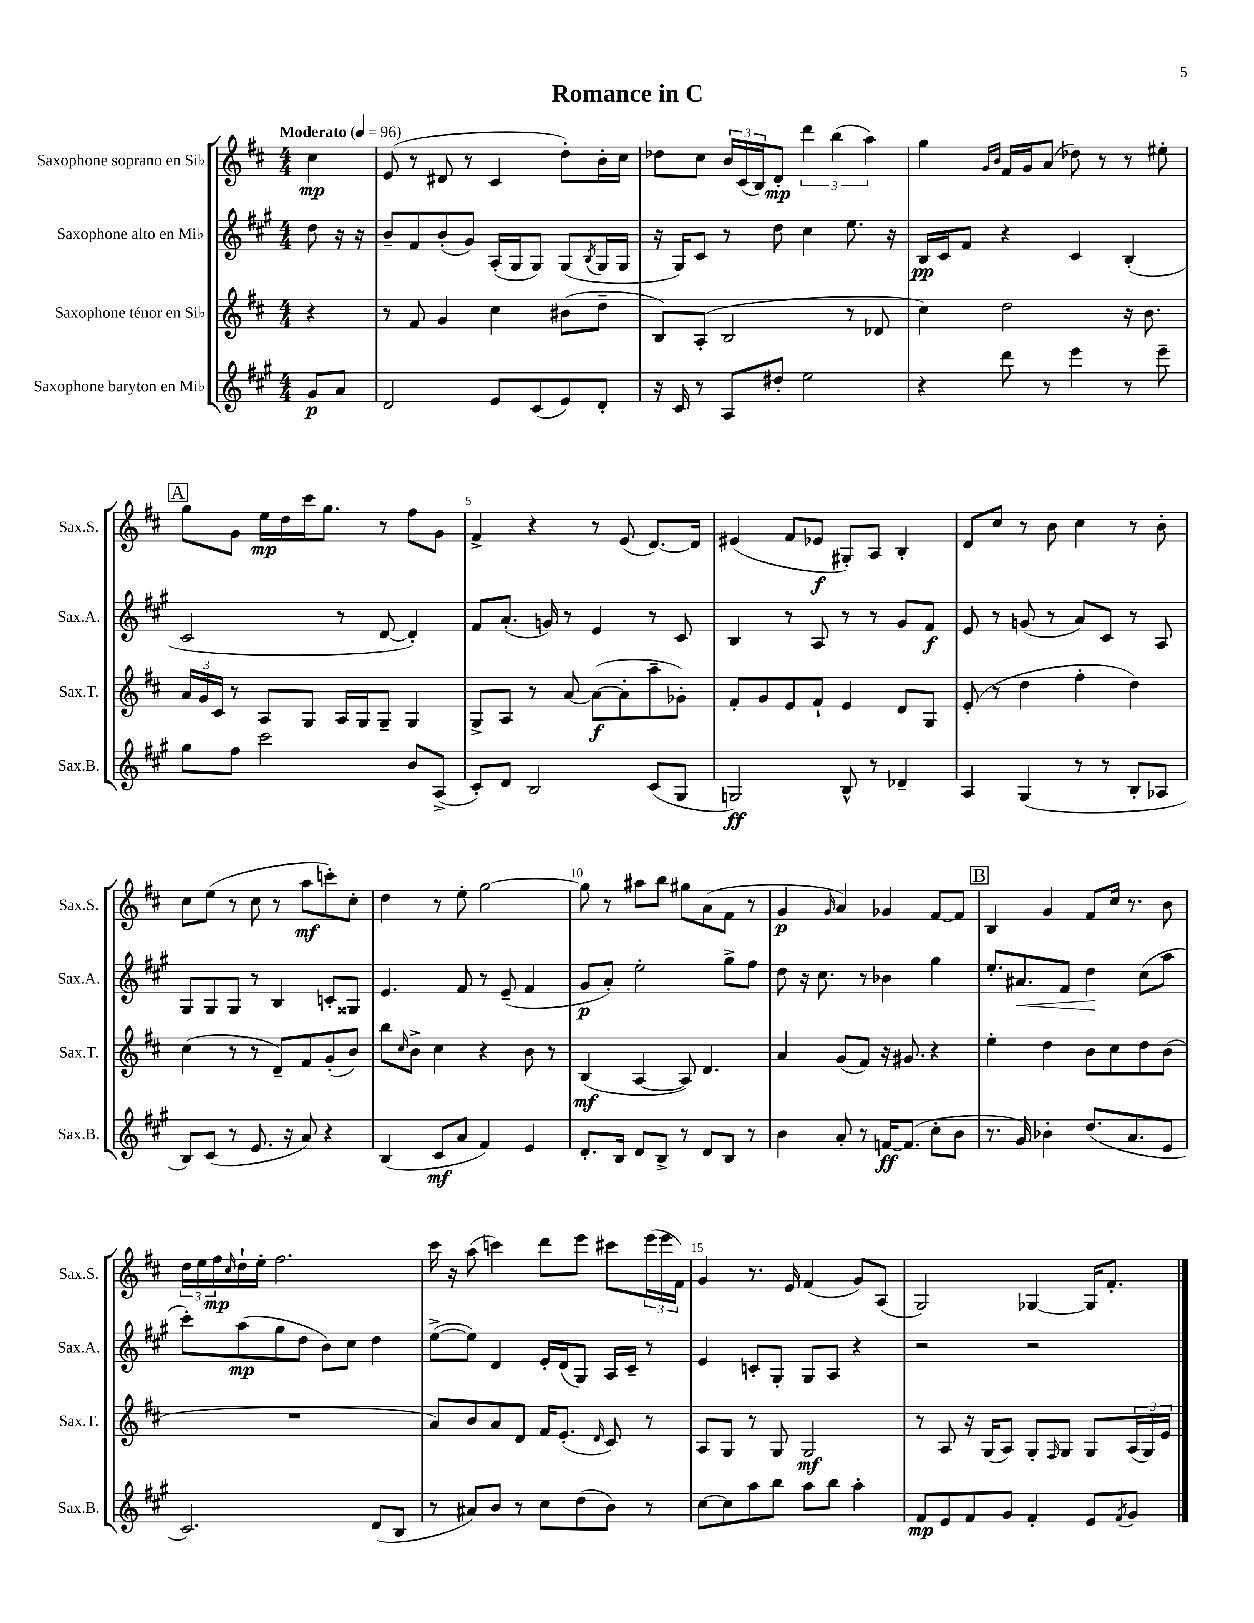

**kern	**dynam	**kern	**dynam	**kern	**dynam	**kern	**dynam
*part4	*part4	*part3	*part3	*part2	*part2	*part1	*part1
*staff4	*staff4	*staff3	*staff3	*staff2	*staff2	*staff1	*staff1
*I"Saxophone baryton en Mi♭	*	*I"Saxophone ténor en Si♭	*	*I"Saxophone alto en Mi♭	*	*I"Saxophone soprano en Si♭	*
*I'Sax.B.	*	*I'Sax.T.	*	*I'Sax.A.	*	*I'Sax.S.	*
*clefG2	*	*clefG2	*	*clefG2	*	*clefG2	*
*k[f#c#g#]	*	*k[f#c#]	*	*k[f#c#g#]	*	*k[f#c#]	*
*M4/4	*	*M4/4	*	*M4/4	*	*M4/4	*
*MM96	*	*MM96	*	*MM96	*	*MM96	*
=	=	=	=	=	=	=	=
!	!	!	!	!	!	!LO:TX:a:B:t=Moderato	!
8g#/L	p	4r	.	8dd\	.	4cc#\	mp
8a/J	.	.	.	16r	.	.	.
.	.	.	.	16r	.	.	.
=1	=1	=1	=1	=1	=1	=1	=1
2d/	.	8r	.	8b~/L	.	(8e/	.
.	.	8f#/	.	8f#/	.	8r	.
.	.	4g/	.	(8b'/	.	8d#X/	.
.	.	.	.	8g#/J)	.	8r	.
8e/L	.	4cc#\	.	(16A'/LL	.	4c#/	.
.	.	.	.	16G#/J	.	.	.
(8c#/	.	.	.	8G#/J)	.	.	.
8e/)	.	(8b#X\L	.	(8G#/L	.	8dd'\L)	.
.	.	.	.	8qB/	.	.	.
8d'/J	.	8dd~\J	.	16G#/L	.	16b'\L	.
.	.	.	.	16G#/JJ	.	16cc#\JJ	.
=2	=2	=2	=2	=2	=2	=2	=2
16r	.	8B/L)	.	16r	.	8dd-X\L	.
16c#/	.	.	.	16G#/KL)	.	.	.
8r	.	(8A'/J	.	8c#/J	.	8cc#\J	.
8A/L	.	2B/	.	8r	.	24b/LL	.
.	.	.	.	.	.	(24c#/	.
.	.	.	.	.	.	24B/J)	.
8dd#X'/J	.	.	.	8dd\	.	8d'/J	mp
2ee\	.	.	.	4cc#\	.	6ddd\	.
.	.	.	.	.	.	(6bb\	.
.	.	8r	.	8.ee\	.	.	.
.	.	.	.	.	.	6aa\)	.
.	.	8d-X/	.	.	.	.	.
.	.	.	.	16r	.	.	.
=3	=3	=3	=3	=3	=3	=3	=3
4r	.	4cc#\)	.	16B/LL	pp	4gg\	.
.	.	.	.	16c#/J	.	.	.
.	.	.	.	8f#/J	.	.	.
.	.	.	.	.	.	16qqg/LL	.
.	.	.	.	.	.	16qqb/JJ	.
8ddd\	.	2dd\	.	4r	.	16f#/LL	.
.	.	.	.	.	.	16g/J	.
8r	.	.	.	.	.	(8a/J	.
4eee\	.	.	.	4c#/	.	8dd-X\)	.
.	.	.	.	.	.	8r	.
8r	.	16r	.	(4B'/	.	8r	.
.	.	8.b\	.	.	.	.	.
8eee~\	.	.	.	.	.	8ee#X'\	.
!!LO:LB:g=z
!!LO:REH:place=s1:t=A
=4	=4	=4	=4	=4	=4	=4	=4
8gg#\L	.	24a/LL	.	2c#/	.	8gg\L	.
.	.	24g/	.	.	.	.	.
.	.	24c#/JJ	.	.	.	.	.
8ff#\J	.	8r	.	.	.	8g\J	.
2ccc#\	.	8A/L	.	.	.	16ee\LL	mp
.	.	.	.	.	.	16dd\	.
.	.	8G/J	.	.	.	16ccc#\J	.
.	.	.	.	.	.	8.gg\J	.
.	.	16A/LL	.	8r	.	.	.
.	.	16G/J	.	.	.	.	.
.	.	8G~/J	.	[8d/	.	8r	.
8b/L	.	4G/	.	4d'/])	.	8ff#\L	.
(8A^/J	.	.	.	.	.	8g\J	.
=5	=5	=5	=5	=5	=5	=5	=5
8c#'/L)	.	8G^/L	.	8f#/L	.	4f#^/	.
8d/J	.	8A/J	.	(8.a'/J	.	.	.
2B/	.	8r	.	.	.	4r	.
.	.	.	.	16gn/)	.	.	.
.	.	[8a/	.	8r	.	.	.
.	.	(8a\L_	f	4e/	.	8r	.
.	.	8a'\]	.	.	.	(8e/	.
(8c#/L	.	8aa~\	.	8r	.	[8.d/L)	.
8G#/J	.	8g-X'\J)	.	8c#/	.	.	.
.	.	.	.	.	.	16d/Jk]	.
=6	=6	=6	=6	=6	=6	=6	=6
2Gn/)	ff	8f#'/L	.	4B/	.	(4e#X/	.
.	.	8g/	.	.	.	.	.
.	.	8e/	.	8r	.	8f#/L	.
.	.	8f#`/J	.	8A/	.	8e-X/J	f
8B^^/	.	4e/	.	8r	.	8G#X'/L)	.
8r	.	.	.	8r	.	8A/J	.
4d-X~/	.	8d/L	.	8g#/L	.	4B'/	.
.	.	8G/J	.	8f#/J	f	.	.
=7	=7	=7	=7	=7	=7	=7	=7
4A/	.	(8e'/	.	8e/	.	8d/L	.
.	.	8r	.	8r	.	8cc#/J	.
(4G#/	.	4dd\	.	(8gn/	.	8r	.
.	.	.	.	8r	.	8b\	.
8r	.	4ff#'\	.	8a/L)	.	4cc#\	.
8r	.	.	.	8c#/J	.	.	.
8B'/L	.	4dd\)	.	8r	.	8r	.
8A-X/J	.	.	.	8A/	.	8b'\	.
!!LO:LB:g=z
=8	=8	=8	=8	=8	=8	=8	=8
8B/L)	.	(4cc#\	.	8G#/L	.	8cc#\L	.
(8c#/J	.	.	.	8G#/	.	(8ee\J	.
8r	.	8r	.	8G#/J	.	8r	.
8.e/	.	8r	.	8r	.	8cc#\	.
.	.	8d~/L)	.	4B/	.	8r	.
16r	.	.	.	.	.	.	.
8a/)	.	8f#/	.	.	.	8aa\L	mf
4r	.	(8g'/	.	8cn'/L	.	8cccn'\)	.
.	.	8b/J)	.	8G##X/J	.	8cc#'\J	.
=9	=9	=9	=9	=9	=9	=9	=9
(4B/	.	8bb\L	.	4.e/	.	4dd\	.
.	.	16qqcc#/	.	.	.	.	.
.	.	8b^\J	.	.	.	.	.
8c#/L	mf	4cc#\	.	.	.	8r	.
8a/J	.	.	.	8f#/	.	8ee'\	.
4f#/)	.	4r	.	8r	.	[2gg\	.
.	.	.	.	(8e~/	.	.	.
4e/	.	8b\	.	4f#/	.	.	.
.	.	8r	.	.	.	.	.
=10	=10	=10	=10	=10	=10	=10	=10
8.d'/L	.	(4B/	mf	8g#/L	p	8gg\]	.
.	.	.	.	8a'/J)	.	8r	.
16B/Jk	.	.	.	.	.	.	.
8d/L	.	[4A/	.	2ee'\	.	8aa#X\L	.
8B^/J	.	.	.	.	.	8bb\J	.
8r	.	8A/])	.	.	.	8gg#X\L	.
8d/L	.	4.d/	.	.	.	(8a\	.
8B/J	.	.	.	8gg#^\L	.	8f#\J	.
8r	.	.	.	8ff#\J	.	8r	.
=11	=11	=11	=11	=11	=11	=11	=11
4b\	.	4a/	.	8dd\	.	4g/	p
.	.	.	.	16r	.	.	.
.	.	.	.	8.cc#\	.	.	.
.	.	.	.	.	.	16qqg/	.
8a'/	.	(8g/L	.	.	.	4a/)	.
8r	.	8f#/J)	.	8r	.	.	.
[16fn/KL	ff	16r	.	4b-X\	.	4g-X/	.
(8.f/J]	.	8.g#X/	.	.	.	.	.
8cc#'\L	.	4r	.	4gg#\	.	[8f#/L	.
8b\J	.	.	.	.	.	8f#/J]	.
!!LO:REH:place=s1:t=B
=12	=12	=12	=12	=12	=12	=12	=12
8.r	.	4ee'\	.	8.ee'/L	.	4B/	.
!	!	!	!	!	!LO:HP:b	!	!
16g#/)	.	.	.	8.a#X/	<	.	.
4b-X'\	.	4dd\	.	.	.	4g/	.
.	.	.	.	8f#/J	.	.	.
(8.dd/L	.	8b\L	.	4dd\	.	8f#/L	.
.	.	8cc#\	.	.	.	16cc#/Jk	.
8.a/	.	.	.	.	.	8.r	.
.	.	8dd\	.	(8cc#\L	[	.	.
8e/J	.	(8b\J	.	8aa\J	.	8b\	.
!!LO:LB:g=z
=13	=13	=13	=13	=13	=13	=13	=13
2.c#/)	.	1r	.	8ccc#'\L)	.	24dd\LL	.
.	.	.	.	.	.	24ee\	.
.	.	.	.	.	.	24ff#\	mp
.	.	.	.	.	.	16qqcc#/	.
.	.	.	.	(8aa\	mp	16dd`\	.
.	.	.	.	.	.	16ee'\JJ	.
.	.	.	.	8gg#\	.	2.ff#\	.
.	.	.	.	8dd\J	.	.	.
.	.	.	.	8b\L)	.	.	.
.	.	.	.	8cc#\J	.	.	.
(8d/L	.	.	.	4dd\	.	.	.
8B/J	.	.	.	.	.	.	.
=14	=14	=14	=14	=14	=14	=14	=14
8r	.	8a/L)	.	([8ee^\L	.	16ccc#\	.
.	.	.	.	.	.	16r	.
8a#X/L)	.	8b/	.	8ee\J])	.	(8aa\	.
8b/J	.	8a/	.	4d/	.	4cccn\)	.
8r	.	8d/J	.	.	.	.	.
8cc#\L	.	16f#/KL	.	16e'/LL	.	8ddd\L	.
.	.	(8.e'/J	.	(16d/J	.	.	.
(8dd\	.	.	.	8G#/J)	.	8eee\J	.
.	.	16qqd/	.	.	.	.	.
8b\J)	.	8c#/)	.	16A/LL	.	8ccc#X\L	.
.	.	.	.	16c#~/JJ	.	.	.
8r	.	8r	.	8r	.	(24eee\L	.
.	.	.	.	.	.	24eee\	.
.	.	.	.	.	.	24f#\JJ)	.
=15	=15	=15	=15	=15	=15	=15	=15
[8cc#\L	.	8A/L	.	4e/	.	4g/	.
8cc#\]	.	8G/J	.	.	.	.	.
8aa\	.	8r	.	8cn'/L	.	8.r	.
8bb\J	.	8G/	.	8G#'/J	.	.	.
.	.	.	.	.	.	16e/	.
8aa\L	.	2G/	mf	8G#/L	.	(4f#/	.
8bb\J	.	.	.	8A/J	.	.	.
4aa'\	.	.	.	4r	.	8g/L)	.
.	.	.	.	.	.	(8A/J	.
=16	=16	=16	=16	=16	=16	=16	=16
8f#/L	mp	8r	.	2r	.	2G/)	.
8e/	.	8A/	.	.	.	.	.
8f#/	.	16r	.	.	.	.	.
.	.	(16G/KL	.	.	.	.	.
8g#/J	.	8A/J)	.	.	.	.	.
4f#'/	.	8G'/L	.	2r	.	[4G-X/	.
.	.	16qqF#/	.	.	.	.	.
.	.	8G/J	.	.	.	.	.
8e/L	.	8G/L	.	.	.	16G-/KL]	.
.	.	.	.	.	.	8.f#'/J	.
8qf#/	.	.	.	.	.	.	.
8g#/J	.	(24A/L	.	.	.	.	.
.	.	24G/)	.	.	.	.	.
.	.	24e/JJ	.	.	.	.	.
==	==	==	==	==	==	==	==
*-	*-	*-	*-	*-	*-	*-	*-
